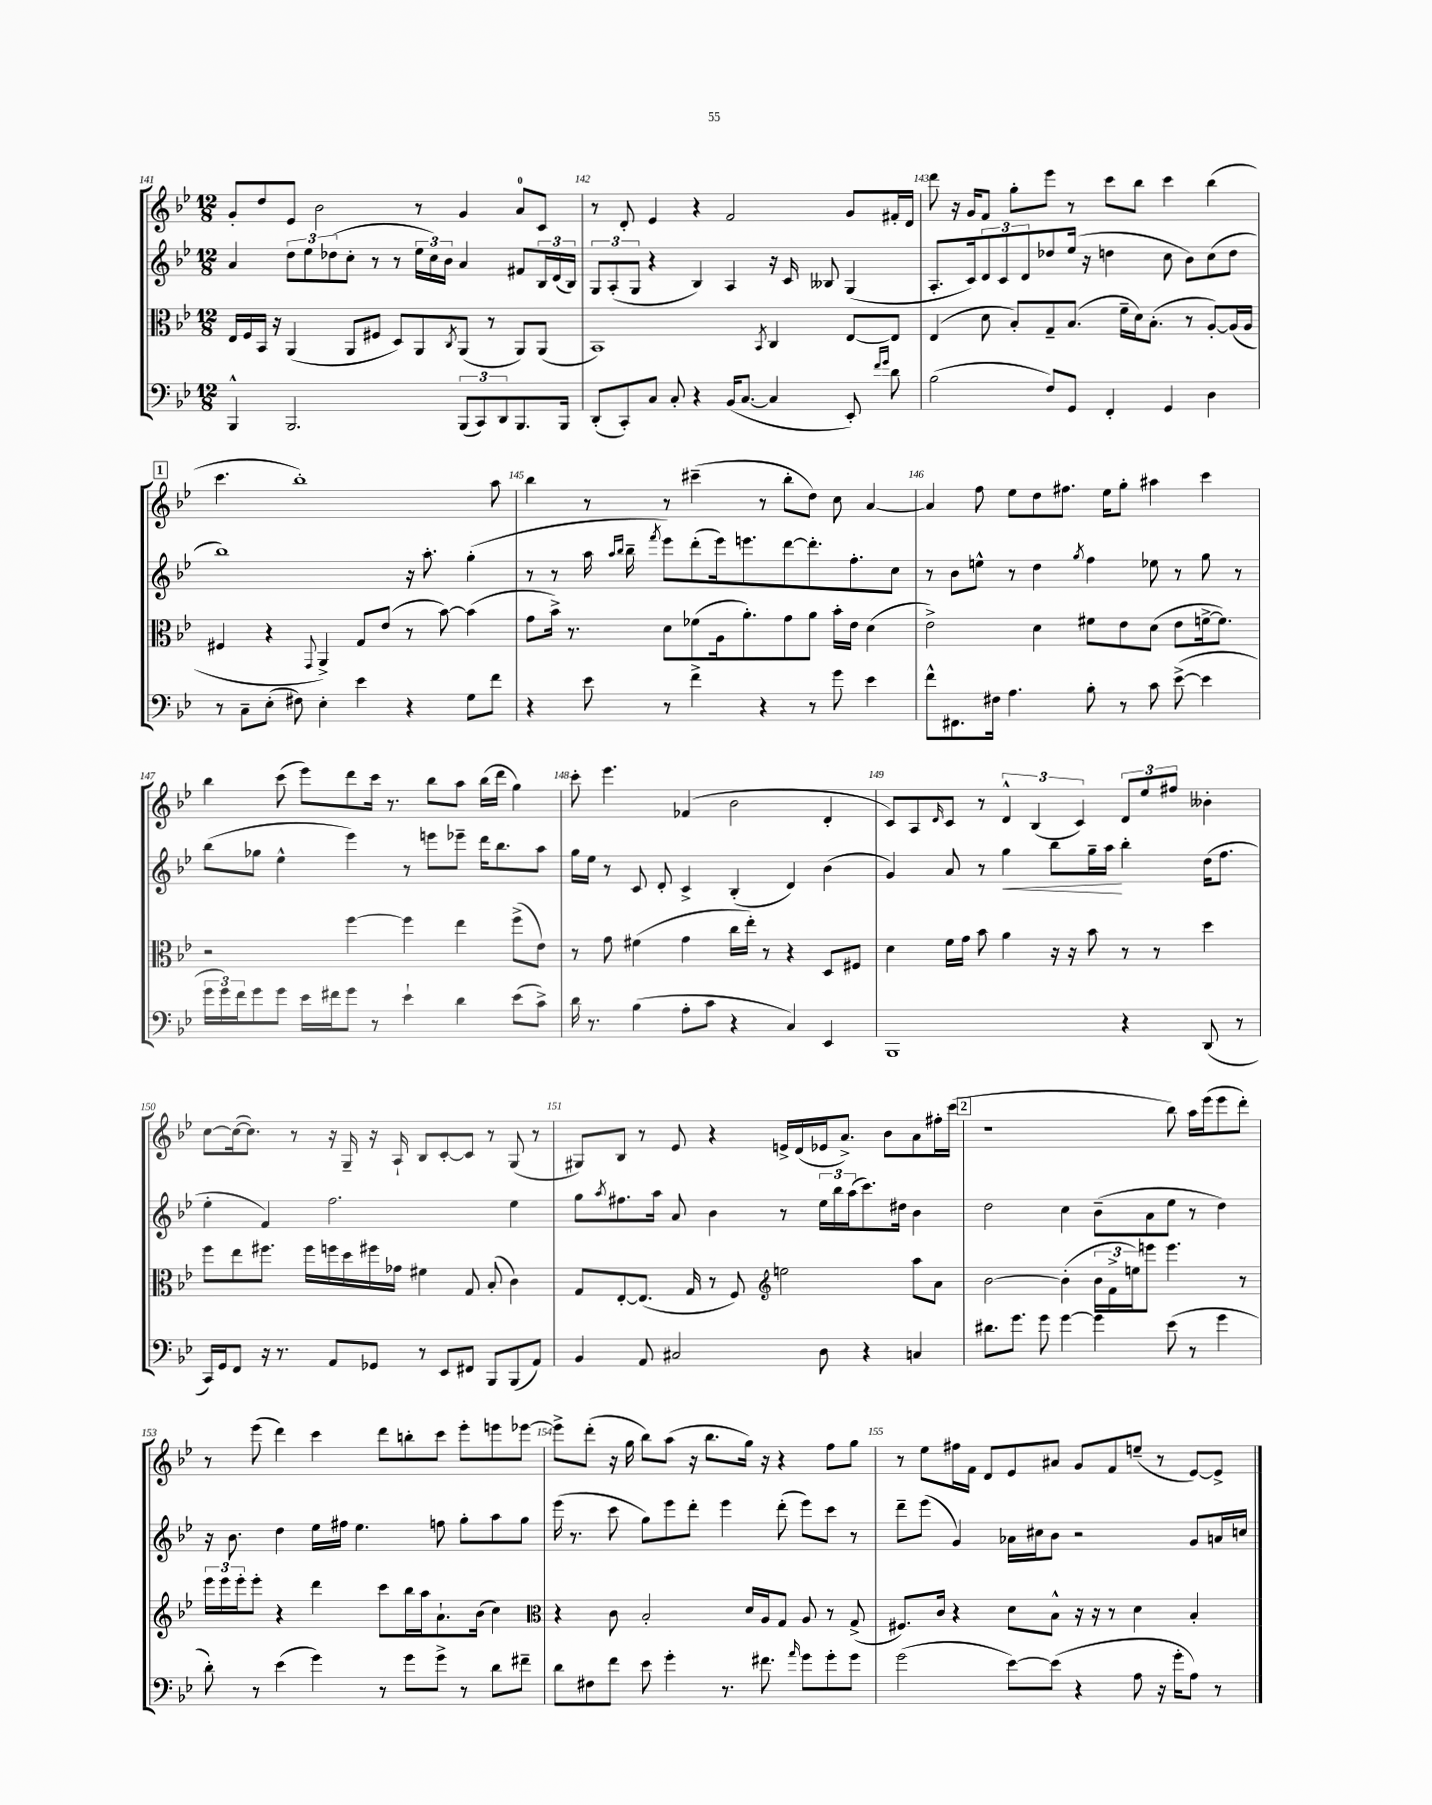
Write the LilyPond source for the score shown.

<<
\new StaffGroup <<
\new Staff = "s0" {
    \clef treble \key bes \major \numericTimeSignature \time 12/8
    g'8-. d''8 ees'8 bes'2 r8 g'4 a'8-0 c'8 |
    r8 d'8-. ees'4 r4 f'2 g'8 fis'16-. d'16 |
    d'''8 r16 g'16 f'8 g''8-. ees'''8 r8 c'''8 bes''8 c'''4 bes''4( |
    \mark \markup { \box "1" } c'''4. bes''1-.) a''8 |
    bes''4 r8 r8 cis'''4--( r8 bes''8-. d''8) c''8 a'4~ |
    a'4 f''8 ees''8 d''8 fis''8. ees''16 g''8-. ais''4 c'''4 |
    bes''4 c'''8( ees'''8) d'''8 c'''16 r8. bes''8 a''8 bes''16( d'''16 g''4) |
    c'''8-. ees'''4. fes'4( bes'2 d'4-. |
    c'8) a8 \grace { d'16 } c'8 r8 \tuplet 3/2 { d'4-^ bes4( c'4) } \tuplet 3/2 { d'8 ees''8 fis''8 } beses'4-. |
    c''8~ c''16~( c''8.) r8 r16 g16-- r16 a16-! bes8 c'8~-. c'8 r8 g8( r8 |
    gis8) bes8 r8 ees'8 r4 e'16-> d'16( ees'16 a'8.->) bes'8 a'8 fis''16-. c'''16( |
    \mark \markup { \box "2" } r1 bes''8) a''16 ees'''16( ees'''8 d'''8-.) |
    r8 ees'''8( d'''4) c'''4 d'''8 b''8-. c'''8 ees'''8-. e'''8 ees'''8~ |
    ees'''8-> d'''8-.( r16 g''16 bes''8) a''8( r16 bes''8. g''16) r16 r4 f''8 g''8 |
    r8 ees''8 fis''16 f'16 d'8 ees'8 ais'8 g'8 f'8 e''8--( r8 ees'8~) ees'8-> \bar "|." |
}
\new Staff = "s1" {
    \clef treble \key bes \major \numericTimeSignature \time 12/8
    a'4 \tuplet 3/2 { d''8 ees''8 des''8( } c''8-. r8 r8 \tuplet 3/2 { ees''16 c''16) bes'16 } a'4 fis'8 \tuplet 3/2 { bes16 d'16( bes16) } |
    \tuplet 3/2 { g8 a8-.( g8 } r4 bes4) a4 r16 c'16 beses8 g4( |
    a8.-. c'16) \tuplet 3/2 { d'8 c'8 d'8 } des''8 ees''16( r16 d''4 c''8 bes'8) c''8( d''8 |
    \mark \markup { \box "1" } bes''1) r16 a''8.-. g''4-.( |
    r8 r8 a''16 \grace { a''16 bes''16 } bes''16-- \acciaccatura { f'''8 } ees'''8) d'''8-.( ees'''16) e'''8. d'''8~ d'''8.-. f''8.-. c''8 |
    r8 bes'8 e''8-^ r8 d''4 \acciaccatura { g''8 } f''4 ees''8 r8 g''8 r8 |
    bes''8( ges''8 ees''4-^ ees'''4) r8 e'''8 ees'''8-- d'''16 bes''8. a''8 |
    g''16 ees''16 r8 c'8 d'8-. c'4-> bes4-.( d'4) bes'4( |
    g'4) a'8 r8 g''4\< bes''8 g''16-- a''16\! bes''4-. d''16( f''8. |
    ees''4-. f'4) f''2. ees''4 |
    g''8 \acciaccatura { a''8 } fis''8. a''16 a'8 bes'4 r8 \tuplet 3/2 { ees''16 bes''16 a''16( } c'''8.) dis''16 bes'4 |
    \mark \markup { \box "2" } d''2 c''4 bes'8--( a'8 ees''8 r8 d''4) |
    r16 bes'8. d''4 ees''16 fis''16 ees''4. f''8 g''8-. a''8 g''8 |
    ees'''16( r8. c'''8 g''8) ees'''8 d'''8-. ees'''4 d'''8-.( ees'''8) c'''8 r8 |
    d'''8-- ees'''8( g'4) aes'16 cis''16 bes'8 r2 g'8 a'16 c''16 \bar "|." |
}
\new Staff = "s2" {
    \clef alto \key bes \major \numericTimeSignature \time 12/8
    ees16 f16 bes,16 r16 a,4( a,8 fis8 d8) a,8 \acciaccatura { c8 } a,8( r8 a,8) a,8( |
    bes,1) \acciaccatura { bes,8 } c4 ees8~ ees8 |
    ees4( d'8 bes8-.) g8-- bes8.( f'16-- d'16) bes8.-.( r8 a8~-.) a16( a16 |
    \mark \markup { \box "1" } fis4 r4 \appoggiatura { g,8 } a,4->) g8 ees'8( r8 bes'8~) bes'4( |
    g'8 bes'16->) r8. d'8 fes'8( a16 a'8.-.) g'8 a'8 bes'16-. ees'16 d'4( |
    ees'2->) d'4 fis'8 ees'8 d'8( ees'8 f'16~-> f'8.) |
    r2 f''4~ f''4 ees''4 f''8->( ees'8) |
    r8 g'8 fis'4( g'4 c''16 ees''16-.) r8 r4 d8 fis8 |
    d'4 f'16 g'16 bes'8 a'4 r16 r16 bes'8 r8 r8 d''4 |
    f''8 ees''8 fis''8. fis''16 f''16 d''16 fis''16 ges'16 fis'4 g8 bes8-.( c'4) |
    g8 ees8~-. ees8.( g16 r8 f8) \clef treble e''2 a''8 a'8 |
    \mark \markup { \box "2" } bes'2~ bes'4-.( \tuplet 3/2 { bes'16 f'16-> e''16) } e'''8 e'''4. r8 |
    \tuplet 3/2 { ees'''16 ees'''16 ees'''16-. } ees'''8-. r4 d'''4 c'''8 bes''16 a''16 a'8.-! bes'16( c''4) |
    \clef alto r4 c'8 bes2-. d'16 a16 g8 a8 r8 g8->( |
    fis8.) c'16 r4 d'8 bes8-^ r16 r16 r8 d'4 bes4-. \bar "|." |
}
\new Staff = "s3" {
    \clef bass \key bes \major \numericTimeSignature \time 12/8
    bes,,4-^ bes,,2. \tuplet 3/2 { bes,,8( c,8) d,8 } bes,,8. bes,,16 |
    d,8-.( c,8-.) c8 c8-. r4 bes,16( c8.~ c4 ees,8-.) \grace { f'16 g'16 } d'8 |
    bes2( f8) g,8 f,4-. g,4 d4 |
    \mark \markup { \box "1" } r8 c8-- ees8-.( fis8) ees4-. ees'4 r4 g8 f'8 |
    r4 ees'8 r8 f'4-> r4 r8 g'8 ees'4 |
    f'8-^ fis,8. fis16 a4. bes8-. r8 c'8 ees'8~->( ees'4 |
    \tuplet 3/2 { g'16 g'16) f'16 } g'8 g'8 ees'16 fis'16 g'8 r8 ees'4-! d'4 ees'8( c'8->) |
    d'16 r8. bes4( a8-. c'8 r4 c4) ees,4 |
    bes,,1 r4 d,8( r8 |
    c,16) g,16 f,8 r16 r8. a,8 ges,8 r8 ees,8 fis,8 bes,,8 bes,,8( a,8) |
    bes,4 a,8 cis2 d8 r4 c4 |
    \mark \markup { \box "2" } dis'8. g'8. g'8 g'4~ g'4 ees'8( r8 g'4 |
    d'8-.) r8 ees'4( g'4) r8 g'8 g'8-> r8 d'8 fis'8-- |
    d'8 fis8 f'8 ees'8 g'4-. r8. fis'8. \grace { a'16 } g'8 g'8-. g'8 |
    g'2( ees'8~) ees'8( r4 a8 r16 g'16-. a8) r8 \bar "|." |
}
>>
>>
\layout { \context { \Score currentBarNumber = #141 \override BarNumber.break-visibility = ##(#f #t #t) barNumberVisibility = #all-bar-numbers-visible } }
